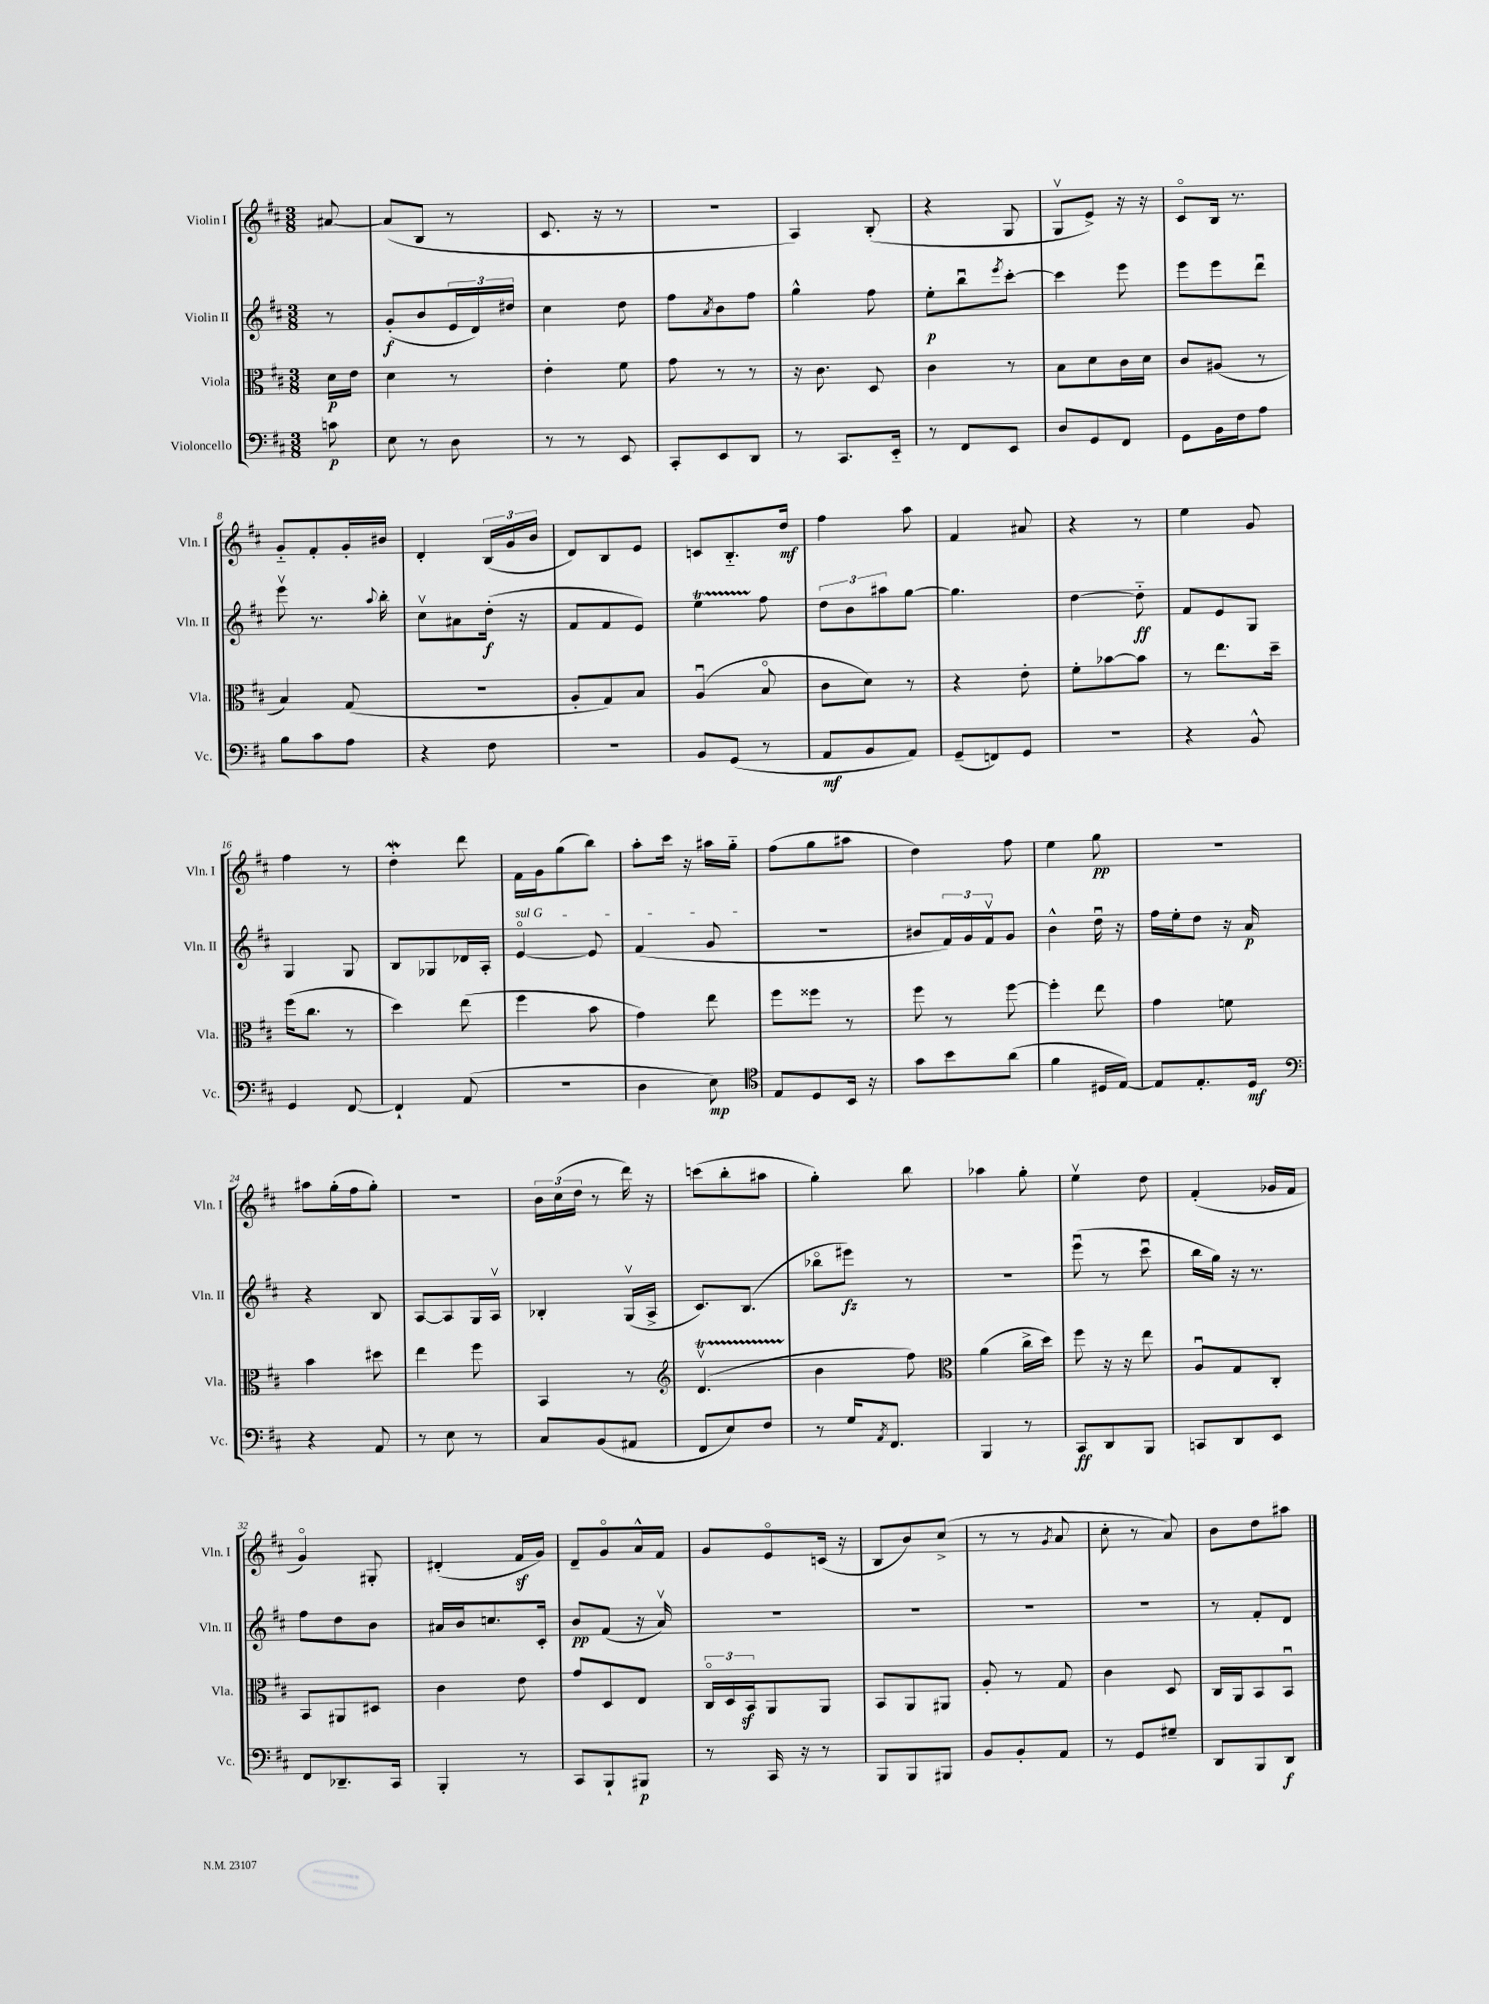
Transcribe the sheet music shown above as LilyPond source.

<<
\new StaffGroup <<
\new Staff = "s0" \with { instrumentName = "Violin I" shortInstrumentName = "Vln. I" } {
    \clef treble \key d \major \numericTimeSignature \time 3/8 \partial 8
    ais'8~ |
    ais'8( b8 r8 |
    cis'8. r16 r8 |
    R4. |
    a4) b8-.( |
    r4 g8 |
    g8\upbow e'8->) r16 r16 |
    cis'8\flageolet b16 r8. |
    g'8-_ fis'8-. g'16-. bis'16 |
    d'4-. \tuplet 3/2 { b16( g'16 b'16 } |
    d'8) b8 e'8 |
    c'8 b8.-_ d''16\mf |
    fis''4 a''8 |
    fis'4 ais'8 |
    r4 r8 |
    e''4 g'8 |
    fis''4 r8 |
    d''4-.\mordent d'''8 |
    fis'16 g'16 g''8( b''8) |
    a''8-. cis'''16 r16 ais''16 g''16-_ |
    fis''8( g''8 ais''8 |
    d''4) fis''8 |
    e''4 g''8\pp |
    r4. |
    ais''8 g''16-.( fis''16 g''8-.) |
    R4. |
    \tuplet 3/2 { b'16 cis''16( d''16 } r8 d'''16) r16 |
    c'''8( b''8-. ais''8 |
    g''4-.) b''8 |
    aes''4 g''8-. |
    e''4\upbow d''8 |
    fis'4-.( ges'16 fis'16 |
    g'4\flageolet) gis8-. |
    dis'4-.( fis'16\sf g'16) |
    d'8-- g'8\flageolet a'16-^ fis'16 |
    g'8 e'8\flageolet c'16( r16 |
    b8 b'8) cis''8->( |
    r8 r8 \acciaccatura { g'8 } a'8 |
    cis''8-. r8 a'8) |
    b'8 d''8 ais''8 \bar "|." |
}
\new Staff = "s1" \with { instrumentName = "Violin II" shortInstrumentName = "Vln. II" } {
    \clef treble \key d \major \numericTimeSignature \time 3/8 \partial 8
    r8 |
    g'8-.\f( b'8 \tuplet 3/2 { e'16 d'16) dis''16 } |
    cis''4 d''8 |
    fis''8 \acciaccatura { a'8 } b'8 fis''8 |
    g''4-^ fis''8 |
    e''8-.\p b''8\downbow \acciaccatura { e'''8 } cis'''8~-. |
    cis'''4 e'''8 |
    e'''8 e'''8 d'''8\downbow |
    e'''8\upbow r8. \appoggiatura { a''8 } b''16-. |
    cis''8\upbow ais'8 d''16-.\f( r16 |
    fis'8 fis'8 e'8) |
    e''4\startTrillSpan fis''8\stopTrillSpan |
    \tuplet 3/2 { d''8 b'8 ais''8 } g''8~ |
    g''4. |
    d''4~ d''8-_\ff |
    fis'8 e'8 g8 |
    g4 g8 |
    b8 ges8 des'16 a16-. |
    \once \override TextSpanner.bound-details.left.text = \markup { \italic "sul G" } e'4~\flageolet\startTextSpan e'8 |
    fis'4( g'8\stopTextSpan |
    R4. |
    bis'8 \tuplet 3/2 { fis'16) g'16 fis'16\upbow } g'8 |
    b'4-^ d''16\downbow r16 |
    fis''16 e''16-. d''8 r16 a'16\p |
    r4 b8 |
    a8~ a8 g16 a16\upbow |
    bes4-. g16\upbow( a16-> |
    cis'8.) b8.( |
    bes''8\flageolet eis'''8\fz) r8 |
    R4. |
    e'''8\downbow( r8 cis'''8\downbow |
    b''16 g''16) r16 r8. |
    fis''8 d''8 b'8 |
    ais'16 b'16 c''8. cis'16-. |
    b'8\pp fis'8( r16 a'16\upbow) |
    R4. |
    R4. |
    R4. |
    R4. |
    r8 fis'8-. d'8 \bar "|." |
}
\new Staff = "s2" \with { instrumentName = "Viola" shortInstrumentName = "Vla." } {
    \clef alto \key d \major \numericTimeSignature \time 3/8 \partial 8
    d'16\p e'16 |
    d'4 r8 |
    e'4-. fis'8 |
    g'8 r8 r8 |
    r16 cis'8. d8 |
    cis'4 r8 |
    b8 d'8 cis'16 d'16 |
    cis'8 ais8( r8 |
    b4) g8( |
    R4. |
    a8-. g8) b8 |
    a4\downbow( b8\flageolet |
    cis'8 d'8) r8 |
    r4 e'8-. |
    fis'8-. bes'8~ bes'8 |
    r8 e''8. d''16-- |
    fis''16( cis''8. r8 |
    d''4) e''8( |
    fis''4 b'8 |
    g'4) e''8 |
    fis''8 fisis''8 r8 |
    fis''8 r8 fis''8~ |
    fis''4-. e''8 |
    g'4 f'8 |
    b'4 dis''8 |
    e''4 fis''8 |
    b,4 r8 |
    \clef treble d'4.\upbow\startTrillSpan( |
    b'4\stopTrillSpan fis''8) |
    \clef alto a'4( cis''16-> d''16) |
    fis''8 r16 r16 e''8 |
    a8\downbow g8 cis8-. |
    b,8 ais,8 dis8 |
    cis'4 e'8 |
    g'8 d8 e8 |
    \tuplet 3/2 { cis16\flageolet d16 b,16\sf } a,8 a,8 |
    b,8 a,8 ais,8 |
    a8-. r8 g8 |
    cis'4 d8 |
    cis16 a,16 b,8 b,8\downbow \bar "|." |
}
\new Staff = "s3" \with { instrumentName = "Violoncello" shortInstrumentName = "Vc." } {
    \clef bass \key d \major \numericTimeSignature \time 3/8 \partial 8
    c'8\p |
    e8 r8 d8 |
    r8 r8 e,8 |
    cis,8-. e,8 d,8 |
    r8 cis,8. e,16-_ |
    r8 fis,8 e,8 |
    d8 g,8 fis,8 |
    g,8 b,16 fis16 a8 |
    b8 cis'8 a8 |
    r4 fis8 |
    R4. |
    b,8 g,8( r8 |
    a,8\mf b,8 a,8) |
    g,8--( f,8) g,8 |
    R4. |
    r4 b,8-^ |
    g,4 fis,8~ |
    fis,4-! a,8( |
    R4. |
    d4 e8\mp) |
    \clef tenor e8 d8 b,16 r16 |
    g'8 b'8 a'8( |
    fis'4 dis16 e16~) |
    e8 e8.-. d16\mf |
    \clef bass r4 a,8 |
    r8 e8 r8 |
    cis8 b,8( ais,8 |
    fis,8 e8) fis8 |
    r8 g16 \acciaccatura { a,8 } fis,8. |
    b,,4 r8 |
    cis,8\ff d,8 b,,8 |
    c,8 d,8 e,8 |
    fis,8 des,8.-- cis,16 |
    b,,4-. r8 |
    cis,8 b,,8-! bis,,8\p |
    r8 cis,16 r16 r8 |
    b,,8 b,,8 bis,,8 |
    b,8 b,8-. a,8 |
    r8 g,8 gis8-- |
    d,8 b,,8 d,8\f \bar "|." |
}
>>
>>
